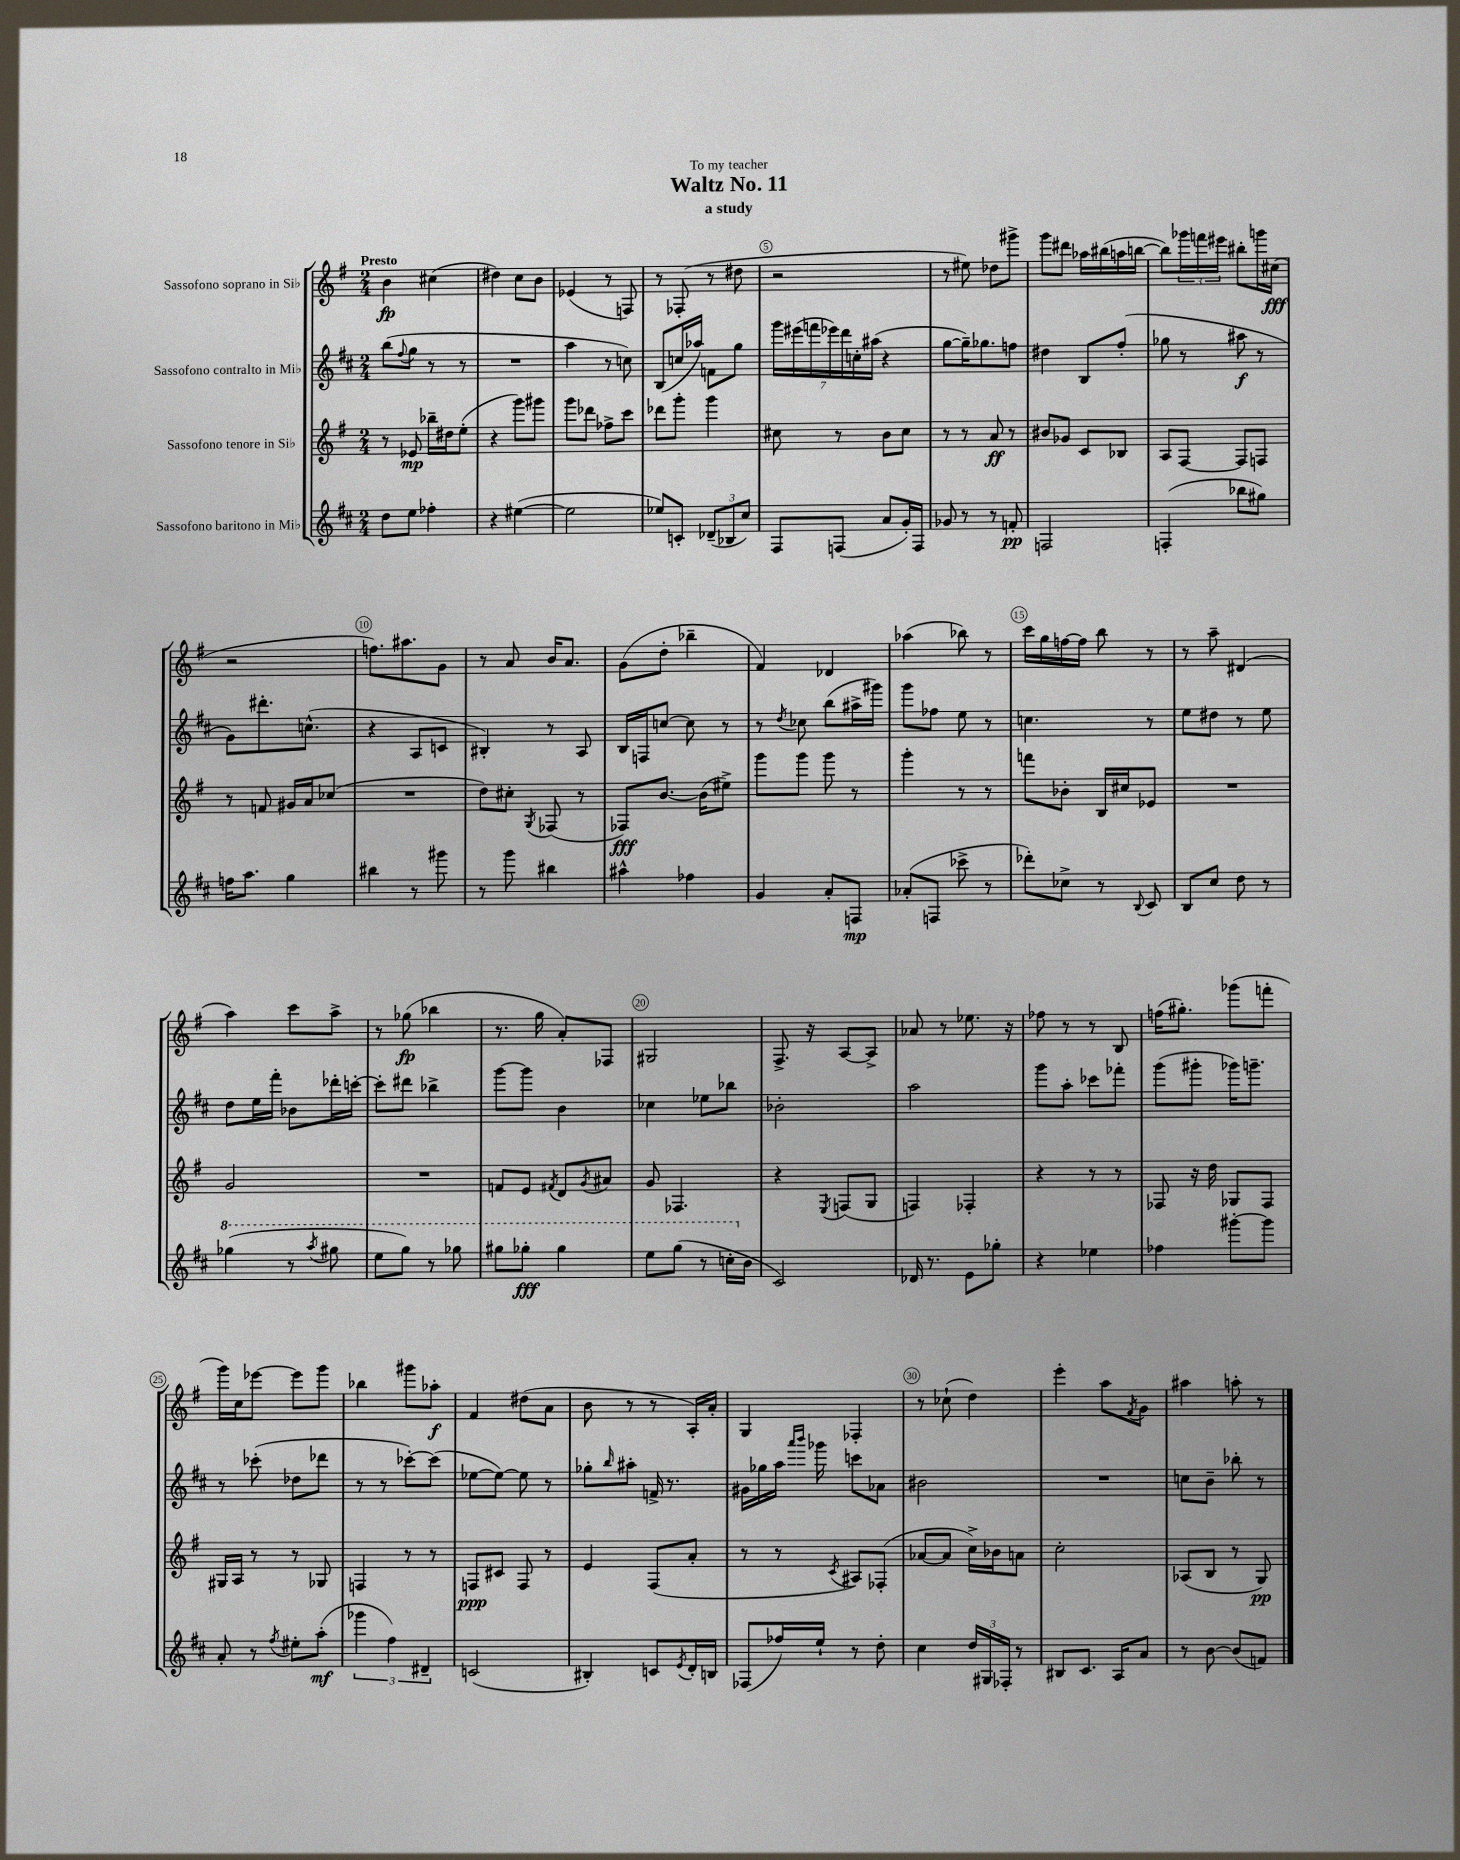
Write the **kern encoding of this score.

**kern	**kern	**kern	**kern
*staff4	*staff3	*staff2	*staff1
*clefG2	*clefG2	*clefG2	*clefG2
*k[f#c#]	*k[f#]	*k[f#c#]	*k[f#]
*M2/4	*M2/4	*M2/4	*M2/4
8dd	8r	(8bb	4b
.	.	8qqff#	.
8ee	8e-	8gg	.
4ff-'	16bb-~	8r	(4cc#
.	16dd#	.	.
.	(8ee'	8r	.
=	=	=	=
4r	4r	2r	4dd#)
([4ee#	8ggg)	.	8cc
.	8ggg#	.	8b
=	=	=	=
2ee#]	8ggg	4aa	(4e-
.	8ddd-	.	.
.	8ff-^	8r	8r
.	8ccc	8cc)	8F)
=	=	=	=
8ee-)	8ddd-	(8B	8r
8c'	8ggg'	16cc	(8F-'
.	.	16aa-)	.
(12d-~	4ggg	8f	8r
12B-	.	.	.
.	.	8gg	8dd#
12cc#)	.	.	.
=	=	=	=
8F#	8cc#	28ggg	2r
.	.	(28eee#	.
.	.	28fff	.
.	.	28eee-)	.
(8F	8r	.	.
.	.	28ddd	.
.	.	28cc'	.
.	.	(28aa#	.
8a	8b	4r	.
16g')	8cc#	.	.
16F	.	.	.
=	=	=	=
8g-	8r	[8gg	8r
8r	8r	16gg~])	8ee#)
.	.	8.gg-	.
8r	8a	.	8dd-
8f'	8r	8ff	8ggg#^
=	=	=	=
2F	8b#	4dd#	8ggg
.	8g-	.	8ddd#
.	8c	8B	16aa-
.	.	.	(16bb#
.	8B-	(8ff#'	16aa
.	.	.	[16bb
=	=	=	=
(4F'	8A	8gg-	8bb])
.	[8F#	8r	24ggg-
.	.	.	24fff
.	.	.	24eee#
8bb-	8F#]	8aa#	8bb#'
8gg#)	8F	8r	16ggg
.	.	.	(16cc#
=	=	=	=
16ff	8r	8g)	2r
8.aa	.	.	.
.	8f	8.ddd#'	.
4gg	16g#	.	.
.	16a	(8.cc^^	.
.	(8cc-	.	.
=	=	=	=
4bb#	2r	4r	8.ff)
.	.	.	8.aa#
8r	.	8A	.
8ggg#	.	8c	8g
=	=	=	=
8r	8dd)	4B#')	8r
8ggg	8cc#'	.	8a
.	8qG	.	.
4bb#	(8F-	8r	16b
.	.	.	8.a
.	8r	8A	.
=	=	=	=
4aa#^^	8F-)	16B	(8g
.	.	16F	.
.	[8.b	[8cc	8dd'
4ff-	.	8cc]	4bb-~
.	(16b]	.	.
.	8ee#^)	8r	.
=	=	=	=
4g	8ggg	8r	4f#)
.	.	8qdd	.
.	8ggg	8cc-	.
8a'	8ggg	(8bb	4d-
8F	8r	16aa#^	.
.	.	16ggg#)	.
=	=	=	=
(8a-'	4ggg'	8ggg	(4aa-
8F	.	8ff-	.
8ccc-^	8r	8ee	8bb-)
8r	8r	8r	8r
=	=	=	=
8ddd-')	8fff	4.cc	16ccc
.	.	.	16gg
8cc-^	8b-'	.	[16ff
.	.	.	16ff]
8r	16B	.	8bb
.	16cc#	.	.
8qqB	.	.	.
8c#	8e-	8r	8r
=	=	=	=
8B	2r	8ee	8r
8cc#	.	8dd#	8aa~
8dd	.	8r	(4d#
8r	.	8ee	.
=	=	=	=
(4ggg-	2g	8dd	4aa)
.	.	16ee	.
.	.	16fff#'	.
8r	.	8b-	8ccc
8qaaa	.	.	.
8ggg#	.	16ddd-'	8aa^
.	.	[16ccc'	.
=	=	=	=
8eee	2r	8ccc']	8r
8ggg)	.	8ddd#	(8gg-
8r	.	4bb-^	4bb-
8ggg-	.	.	.
=	=	=	=
8ggg#	8f	[8ggg	8.r
8ggg-'	8e	8ggg]	.
.	.	.	16gg
.	8qf#	.	.
4ggg-	8d	4b	8a')
.	8qg	.	.
.	8a#	.	8F-
=	=	=	=
8eee	8g	4cc-	2G#
(8ggg	4.F-	.	.
8r	.	8ee-	.
16ccc'	.	8bb-	.
16b	.	.	.
=	=	=	=
2c#)	4r	2b-'	8.F#^
.	.	.	16r
.	8qE	.	.
.	(8F	.	[8A
.	8G	.	8A^]
=	=	=	=
16d-	4F)	2aa	8a-
8.r	.	.	.
.	.	.	8r
8e	4F-'	.	8.ee-
8gg-'	.	.	.
.	.	.	16r
=	=	=	=
4r	4r	8ggg	8ff-
.	.	8aa'	8r
4ee-	8r	8ccc-	8r
.	8r	8fff-'	8B
=	=	=	=
4ff-	8F-	(8ggg	(16ff
.	.	.	8.gg#')
.	16r	8ggg#'	.
.	16dd	.	.
[8ggg#'	8G-	16ggg-)	(8ggg-
.	.	8.ggg~	.
8ggg#]	8F-	.	8fff'
=	=	=	=
8a'	16G#	8r	16ggg)
.	16A	.	16cc
8r	8r	(8ccc-'	[8eee-
8qff#	.	.	.
8ee#'	8r	8dd-	8eee-]
(8aa'	8G-	8ddd-	8ggg
=	=	=	=
6ggg-	4F	8r	4bb-
.	.	8r	.
6ff#)	.	.	.
.	8r	[8ccc-')	8ggg#
6d#~	.	.	.
.	8r	(8ccc-]	8aa-'
=	=	=	=
(2c	8F	[8ee-	4f#
.	8c#	8ee-_)	.
.	8F	8ee-]	(8dd#
.	8r	8r	8a
=	=	=	=
4B#')	4e	8gg-'	8b
.	.	16qqbb	.
.	.	8aa#'	8r
8c	(8F#	16f^	8r
.	.	8.r	.
8qe	.	.	.
16d'	8a'	.	16A')
16B	.	.	16a'
=	=	=	=
(8F-	8r	16g#	4G
.	.	16gg-	.
16ff-)	8r	16aa	.
.	.	16qqaaa	.
.	.	16qqbbb	.
16ee`	.	16ggg-	.
.	8qc	.	.
8r	8A#)	8ccc	4F-'
8dd'	(8F-'	8a-	.
=	=	=	=
4cc#	[8a-	2b#	8r
.	8a-]	.	(8cc-`
24dd	16cc^)	.	4dd)
24G#	.	.	.
.	16b-	.	.
24F-'	.	.	.
8r	8a	.	.
=	=	=	=
8B#	2cc'	2r	4eee'
8.c#	.	.	.
.	.	.	8aa
16A	.	.	.
.	.	.	8qf#
8a	.	.	8g
=	=	=	=
8r	(8A-	8cc	4aa#
[8b	8B	8b~	.
(8b]	8r	8bb-'	8aa'
8f)	8G)	8r	8r
==	==	==	==
*-	*-	*-	*-
